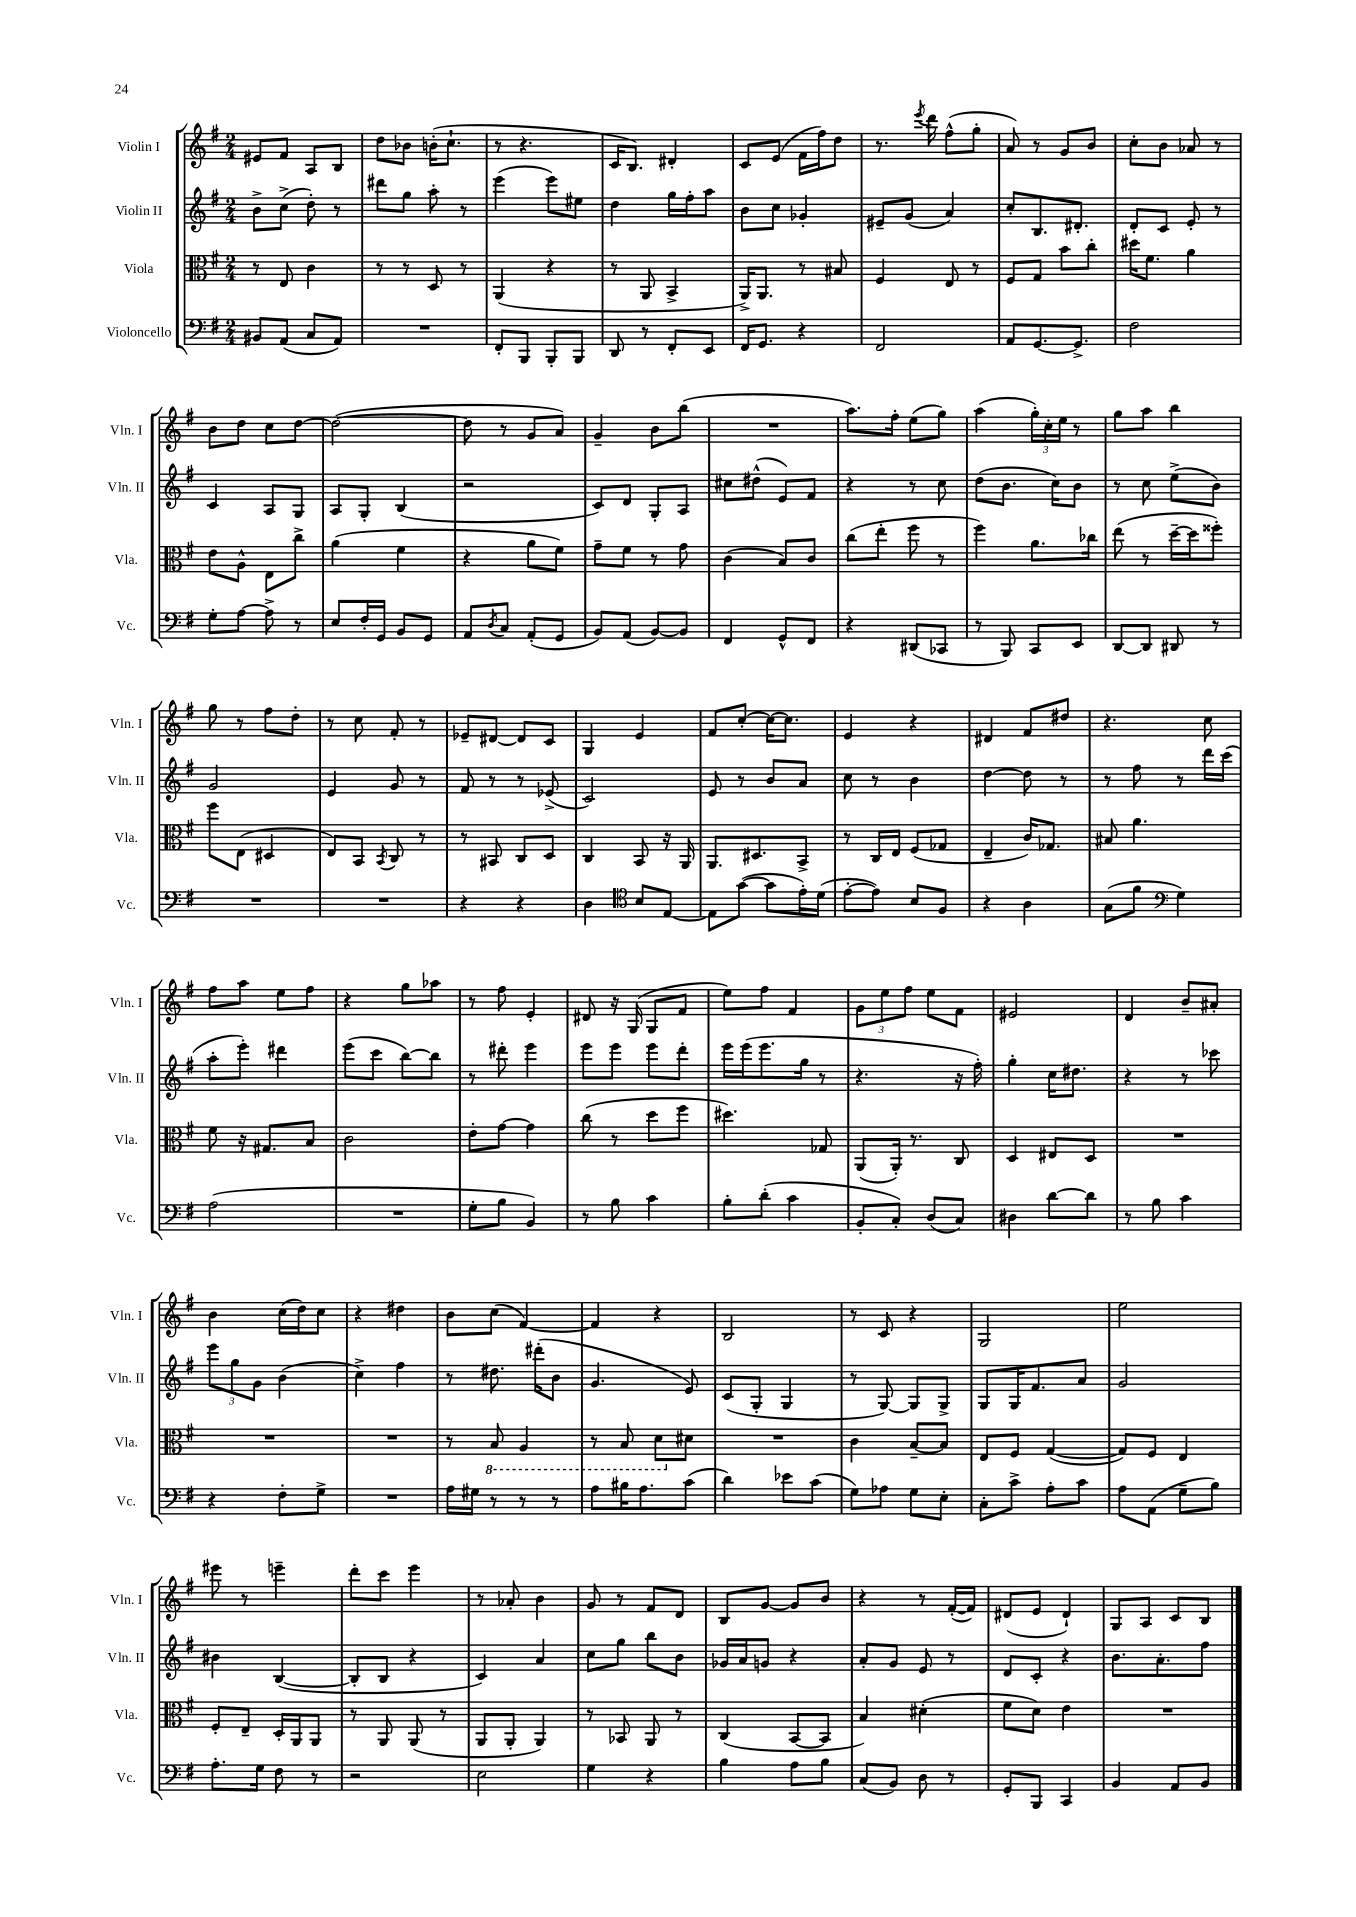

**kern	**kern	**kern	**kern
*staff4	*staff3	*staff2	*staff1
*clefF4	*clefC3	*clefG2	*clefG2
*k[f#]	*k[f#]	*k[f#]	*k[f#]
*M2/4	*M2/4	*M2/4	*M2/4
8BB#/L	8r	8b^\L	8e#/L
(8AA/J	8E/	(8cc^\J	8f#/J
8C/L	4c\	8dd'\)	8A/L
8AA/J)	.	8r	8B/J
=	=	=	=
2r	8r	8ddd#\L	8dd\L
.	8r	8gg\J	8b-\J
.	8D/	8aa'\	(16b'\LK
.	.	.	8.cc`\J
.	8r	8r	.
=	=	=	=
8FF#'/L	(4AA/	(4eee\	8r
8BBB/J	.	.	4.r
8BBB'/L	4r	8eee\L)	.
8BBB/J	.	8ee#\J	.
=	=	=	=
8DD/	8r	4dd\	16c/LK
.	.	.	8.B/J)
8r	8AA/	.	.
8FF#'/L	4BB^/	16gg\LL	4d#'/
.	.	16ff#'\J	.
8EE/J	.	8aa\J	.
=	=	=	=
16FF#/LK	16AA^/LK)	8b\L	8c/L
8.GG/J	8.AA/J	.	.
.	.	8cc\J	(8e/J
4r	8r	4g-'/	16f#\LL
.	.	.	16ff#\J)
.	8B#/	.	8dd\J
=	=	=	=
2FF#/	4F#/	8e#~/L	8.r
.	.	(8g/J	.
.	.	.	8qeee/
.	.	.	16ddd\
.	8E/	4a/)	(8ff#^^\L
.	8r	.	8gg'\J
=	=	=	=
8AA/L	8F#/L	8cc'/L	8a/)
[8.GG/	8G/J	8.B/	8r
.	8b\L	.	8g/L
8.GG^/]J	.	8.d#'/J	.
.	8cc'\J	.	8b/J
=	=	=	=
2F#\	16dd#\LK	8d'/L	8cc'\L
.	8.f#\J	.	.
.	.	8c/J	8b\J
.	4a\	8e'/	8a-/
.	.	8r	8r
=	=	=	=
8G'\L	8e\L	4c/	8b\L
[8A\J	8A^^\J	.	8dd\J
8A^\]	8E\L	8A/L	8cc\L
8r	8cc^\J	8G/J	[8dd\J
=	=	=	=
8E/L	(4a\	8A/L	(2dd\_
16F#'/L	.	8G'/J	.
16GG/JJ	.	.	.
8BB/L	4f#\	(4B/	.
8GG/J	.	.	.
=	=	=	=
8AA/L	4r	2r	8dd\]
8qD/	.	.	.
8C/J	.	.	8r
(8AA'/L	8a\L	.	8g/L
8GG/J	8f#\J)	.	8a/J)
=	=	=	=
8BB/L)	8g~\L	8c/L)	4g~/
(8AA/J	8f#\J	8d/J	.
[8BB/L)	8r	8G'/L	8b\L
8BB/]J	8g\	8A/J	(8bb\J
=	=	=	=
4FF#/	(4c\	8cc#\L	2r
.	.	(8dd#^^\J	.
8GG^^/L	8B/L)	8e/L)	.
8FF#/J	8c/J	8f#/J	.
=	=	=	=
4r	(8cc\L	4r	8.aa\L)
.	8ee'\J	.	.
.	.	.	16ff#'\Jk
(8DD#/L	8ff#\	8r	(8ee\L
8CC-/J	8r	8cc\	8gg\J)
=	=	=	=
8r	4ff#\)	(8dd\L	(4aa\
8BBB/)	.	8.b\J	.
8CC/L	8.a\L	.	24gg'\LL)
.	.	.	24cc'\
.	.	16cc\LK)	.
.	.	.	24ee\JJ
8EE/J	.	8b\J	8r
.	16cc-\Jk	.	.
=	=	=	=
[8DD/L	(8ee\	8r	8gg\L
8DD/]J	8r	8cc\	8aa\J
8DD#/	[16dd~\LL	(8ee^\L	4bb\
.	16dd\]J	.	.
8r	8ff##'\J)	8b\J)	.
=	=	=	=
2r	8ff#\L	2g/	8gg\
.	(8E\J	.	8r
.	4D#/	.	8ff#\L
.	.	.	8dd'\J
=	=	=	=
2r	8E/L)	4e/	8r
.	8BB/J	.	8cc\
.	8qBB/	.	.
.	8C/	8g/	8f#'/
.	8r	8r	8r
=	=	=	=
4r	8r	8f#/	8e-~/L
.	8BB#/	8r	[8d#/J
4r	8C/L	8r	8d#/]L
.	8D/J	(8e-^/	8c/J
=	=	=	=
4D\	4C/	2c/)	4G/
*clefC4	*	*	*
8B/L	8BB/	.	4e/
[8E/J	16r	.	.
.	16AA/	.	.
=	=	=	=
8E\]L	8.AA/L	8e/	8f#/L
([8g\J	.	8r	[8cc'/J
.	8.D#/	.	.
8g\]L	.	8b/L	16cc\_LK
.	.	.	8.cc\]J
16e'\L)	8BB^/J	8a/J	.
(16d\JJ	.	.	.
=	=	=	=
[8e'\L	8r	8cc\	4e/
8e\]J)	16C/LL	8r	.
.	16E/JJ	.	.
8B/L	(8F#/L	4b\	4r
8F#/J	8G-/J	.	.
=	=	=	=
4r	4E~/	[4dd\	4d#/
4A\	16c/LK)	8dd\]	8f#/L
.	8.G-/J	.	.
.	.	8r	8dd#/J
=	=	=	=
(8G\L	8B#/	8r	4.r
8f#\J	4.a\	8ff#\	.
*clefF4	*	*	*
4G\)	.	8r	.
.	.	16ddd\LL	8cc\
.	.	(16ccc\JJ	.
=	=	=	=
(2A\	8f#\	8aa'\L	8ff#\L
.	16r	8eee'\J)	8aa\J
.	8.G#/L	.	.
.	.	4ddd#\	8ee\L
.	8B/J	.	8ff#\J
=	=	=	=
2r	2c\	(8eee\L	4r
.	.	8ccc\J	.
.	.	[8bb\L)	8gg\L
.	.	8bb\]J	8aa-\J
=	=	=	=
8G'\L	8e'\L	8r	8r
8B\J	[8g\J	8ddd#'\	8ff#\
4BB/)	4g\]	4eee\	4e'/
=	=	=	=
8r	(8cc\	8eee\L	8d#/
8B\	8r	8eee\J	16r
.	.	.	(16G/
4c\	8dd\L	8eee\L	8G/L
.	8ff#\J	8ddd'\J	8f#/J
=	=	=	=
8B'\L	4.dd#\)	16eee\LL	8ee\L)
.	.	(16eee\J	.
(8d'\J	.	8.eee\	8ff#\J
4c\	.	.	4f#/
.	.	16gg\Jk	.
.	8G-/	8r	.
=	=	=	=
8BB'/L	(8AA/L	4.r	12g\L
.	.	.	12ee\
8C'/J)	16AA'/Jk)	.	.
.	.	.	12ff#\J
.	8.r	.	.
(8D/L	.	.	8ee\L
8C/J)	8C/	16r	8f#\J
.	.	16ff#'\)	.
=	=	=	=
4D#\	4D/	4gg'\	2e#/
[8d\L	8E#/L	16cc\LK	.
.	.	8.dd#\J	.
8d\]J	8D/J	.	.
=	=	=	=
8r	2r	4r	4d/
8B\	.	.	.
4c\	.	8r	8b~/L
.	.	8ccc-\	8a#'/J
=	=	=	=
4r	2r	12eee\L	4b\
.	.	12gg\	.
.	.	12g\J	.
8F#'\L	.	(4b\	(16cc\LL
.	.	.	16dd\J)
8G^\J	.	.	8cc\J
=	=	=	=
2r	2r	4cc^\)	4r
.	.	4ff#\	4dd#\
=	=	=	=
16A\LL	8r	8r	8b\L
16G#\JJ	.	.	.
8r	8BB/	8.dd#\	(8cc\J
8r	4AA/	.	[4f#/)
.	.	(16ddd#'\LK	.
8r	.	8b\J	.
=	=	=	=
8A\L	8r	4.g/	4f#/]
16B#\K	8BB/	.	.
8.A\	.	.	.
.	8D\L	.	4r
(8c\J	8d#\J	8e/)	.
=	=	=	=
4d\)	2r	(8c/L	2B/
.	.	8G'/J	.
8e-\L	.	4G/	.
(8c\J	.	.	.
=	=	=	=
8G\L)	4c\	8r	8r
8A-\J	.	[8G/)	8c/
8G\L	[8B~/L	8G/]L	4r
8E'\J	8B/]J	8G^/J	.
=	=	=	=
8C'\L	8E/L	8G/L	2G/
8c^\J	8F#/J	16G/K	.
.	.	8.f#/	.
8A'\L	([4G/	.	.
8c\J	.	8a/J	.
=	=	=	=
8A\L	8G/]L)	2g/	2ee\
(8AA\J	8F#/J	.	.
8G~\L	4E/	.	.
8B\J)	.	.	.
=	=	=	=
8.A'\L	8F#'/L	4b#\	8eee#\
.	8E~/J	.	8r
16G\Jk	.	.	.
8F#\	16D'/LL	([4B/	4eee~\
.	16AA/J	.	.
8r	8AA/J	.	.
=	=	=	=
2r	8r	8B'/]L	8ddd'\L
.	8AA/	8B/J	8ccc\J
.	(8AA/	4r	4eee\
.	8r	.	.
=	=	=	=
2E\	8AA/L	4c/)	8r
.	8AA'/J	.	8a-'/
.	4AA/)	4a/	4b\
=	=	=	=
4G\	8r	8cc\L	8g/
.	8BB-/	8gg\J	8r
4r	8AA/	8bb\L	8f#/L
.	8r	8b\J	8d/J
=	=	=	=
4B\	(4C/	16g-/LL	8B/L
.	.	16a/J	.
.	.	8g/J	[8g/J
8A\L	[8BB/L	4r	8g/]L
8B\J	8BB/]J	.	8b/J
=	=	=	=
(8C/L	4B/)	8a'/L	4r
8BB/J)	.	8g/J	.
8D\	(4d#'\	8e/	8r
8r	.	8r	([16f#'/LL
.	.	.	16f#/]JJ)
=	=	=	=
8GG'/L	8f#\L	8d/L	(8d#/L
8BBB/J	8d\J)	8c'/J	8e/J
4CC/	4e\	4r	4d#`/)
=	=	=	=
4BB/	2r	8.b\L	8G/L
.	.	.	8A/J
.	.	8.a'\	.
8AA/L	.	.	8c/L
8BB/J	.	8ff#\J	8B/J
==	==	==	==
*-	*-	*-	*-
